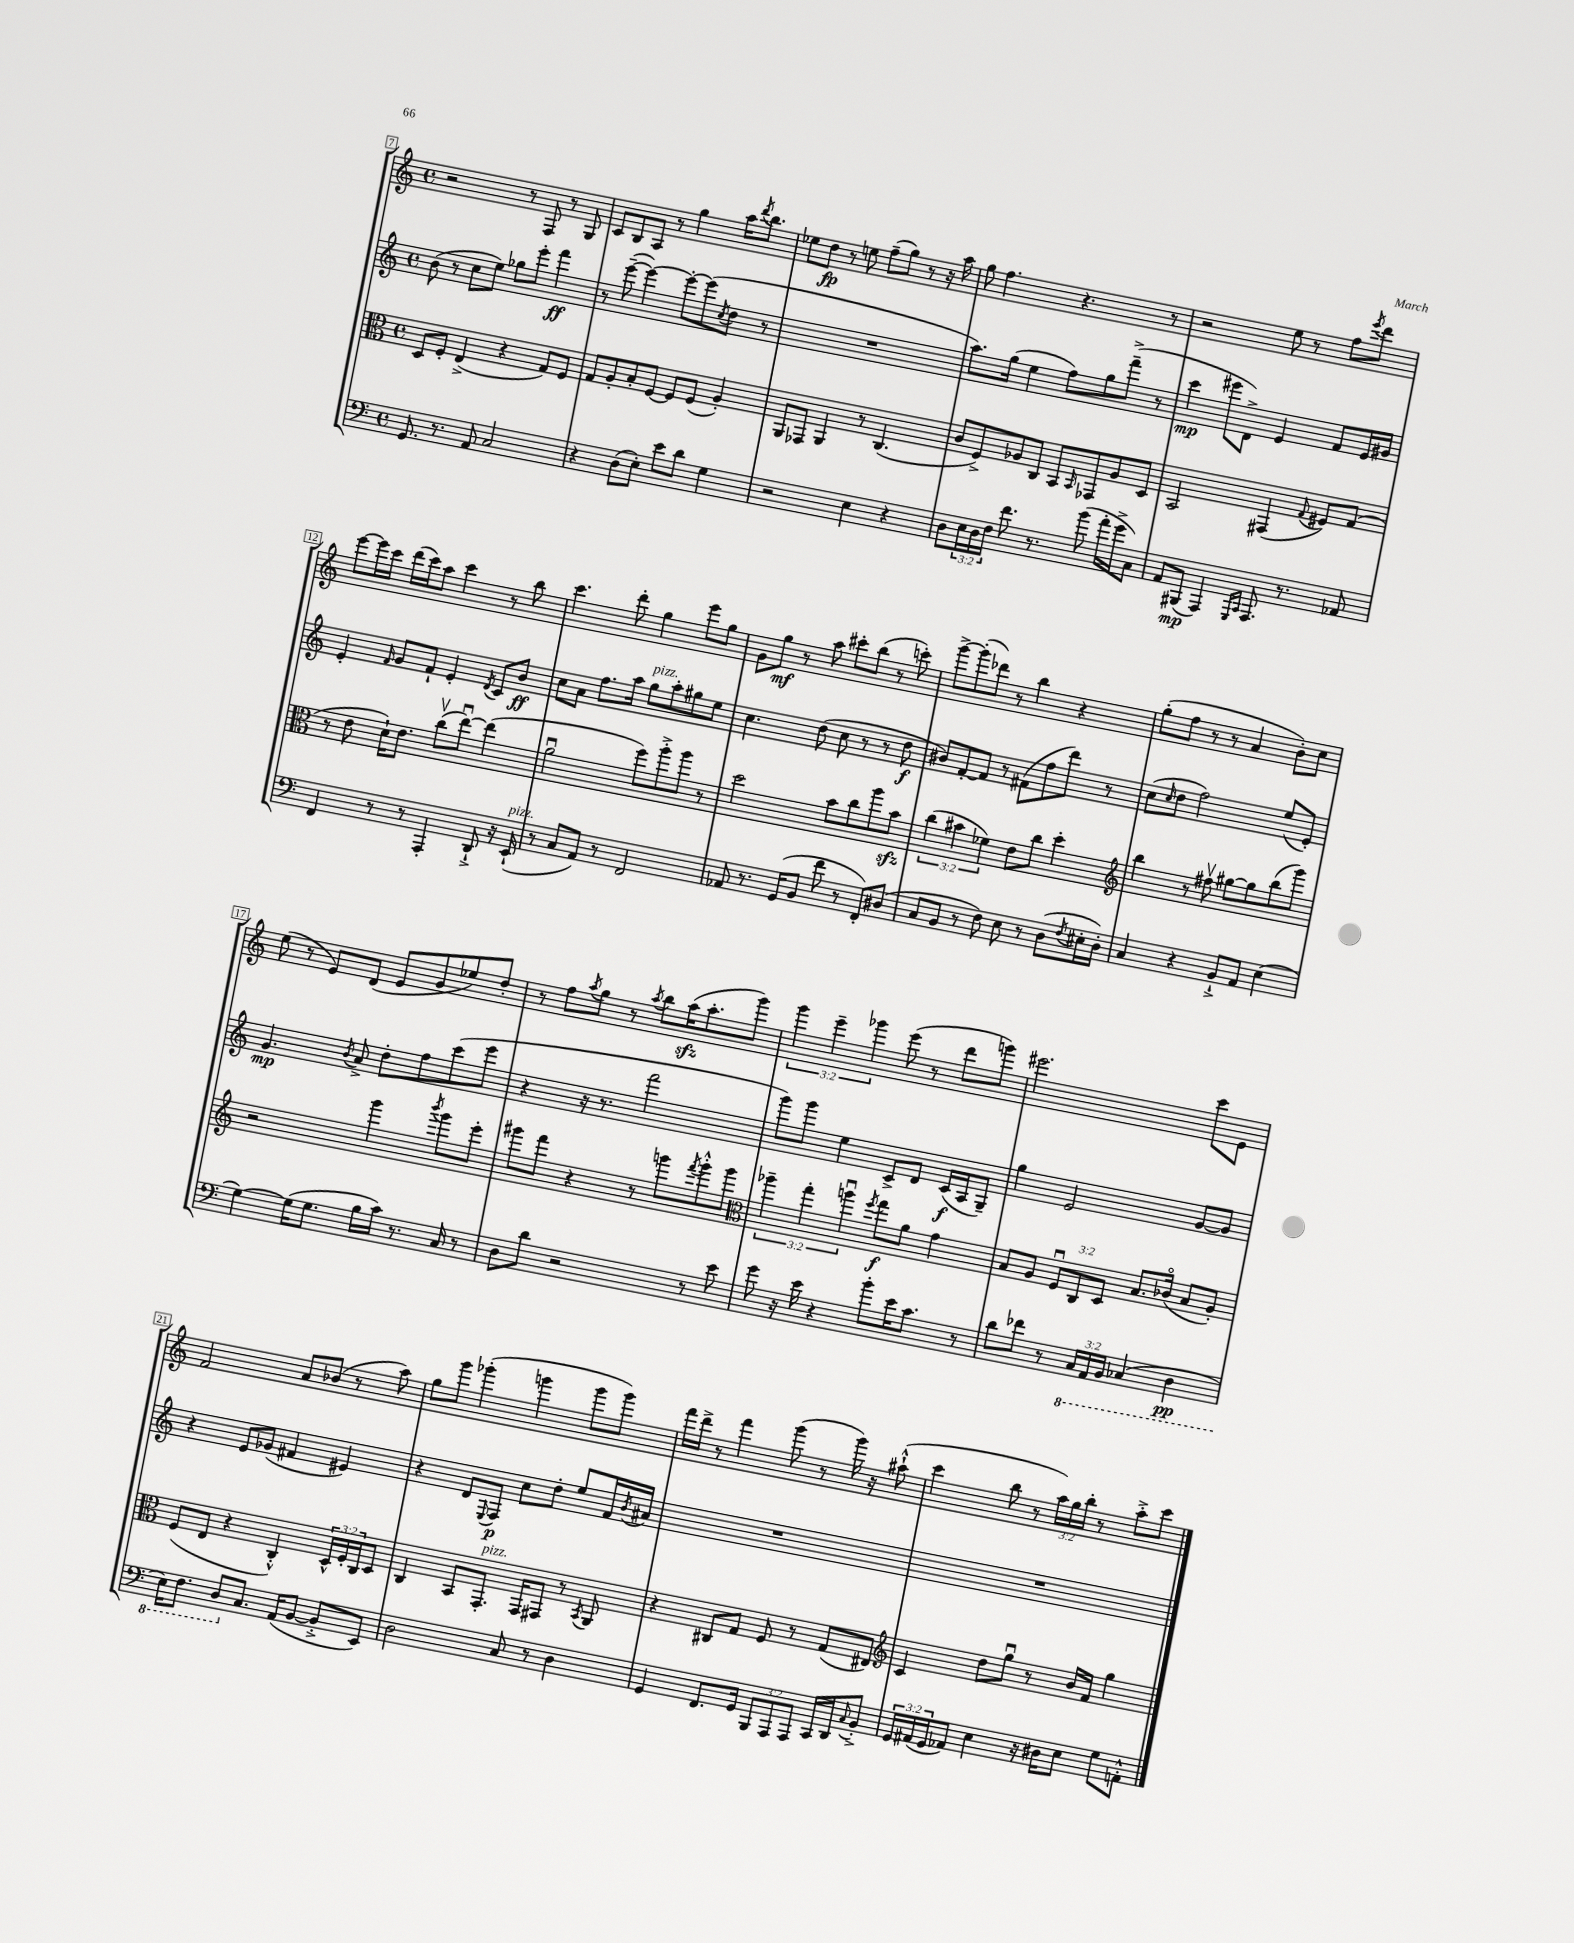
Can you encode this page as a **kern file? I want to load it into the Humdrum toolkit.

**kern	**dynam	**kern	**dynam	**kern	**dynam	**kern	**dynam
*part4	*part4	*part3	*part3	*part2	*part2	*part1	*part1
*staff4	*staff4	*staff3	*staff3	*staff2	*staff2	*staff1	*staff1
*clefF4	*	*clefC3	*	*clefG2	*	*clefG2	*
*k[]	*	*k[]	*	*k[]	*	*k[]	*
*M4/4	*	*M4/4	*	*M4/4	*	*M4/4	*
*met(c)	*	*met(c)	*	*met(c)	*	*met(c)	*
=7	=7	=7	=7	=7	=7	=7	=7
8.GG/	.	8D/L	.	(8b\	.	2r	.
.	.	8F'/J	.	8r	.	.	.
8.r	.	.	.	.	.	.	.
.	.	(4E^/	.	8cc\L	.	.	.
8AA/	.	.	.	8ee\J)	.	.	.
2C/	.	4r	.	8gg-X\L	.	8r	.
.	.	.	.	8eee'\J	.	8F/	.
.	.	8G/L)	.	4fff\	ff	8r	.
.	.	8F/J	.	.	.	8G/	.
=8	=8	=8	=8	=8	=8	=8	=8
4r	.	8G/L	.	8r	.	8c/L	.
.	.	8A'/	.	([8eee~\	.	8B/	.
(8D\L	.	8B'/	.	4eee\_)	.	8A/J	.
8E'\J)	.	[8F/J	.	.	.	8r	.
8e\L	.	8F/L]	.	8eee'\L_	.	4gg\	.
8d\J	.	(8F/J	.	(8eee\]	.	.	.
.	.	.	.	8qcc/	.	.	.
4G\	.	4A'/)	.	8dd\J	.	16aa\KL	.
.	.	.	.	.	.	8qddd/	.
.	.	.	.	.	.	8.bb\J	.
.	.	.	.	8r	.	.	.
=9	=9	=9	=9	=9	=9	=9	=9
2r	.	8AA/L	.	1r	.	8ee-X\L	.
.	.	8GG-X/J	.	.	.	8dd\J	fp
.	.	4AA/	.	.	.	8r	.
.	.	.	.	.	.	8een\	.
4E\	.	8r	.	.	.	(8ff~\L	.
.	.	(4.C/	.	.	.	8gg\J)	.
4r	.	.	.	.	.	8r	.
.	.	.	.	.	.	16r	.
.	.	.	.	.	.	16aa\	.
=10	=10	=10	=10	=10	=10	=10	=10
8D\L	.	8c/L	.	8.aa\L)	.	8gg\	.
24E\L	.	8F^/)	.	.	.	4.ff\	.
24D\	.	.	.	.	.	.	.
.	.	.	.	(16gg\Jk	.	.	.
24F\JJ	.	.	.	.	.	.	.
8.f\	.	8A-X/	.	4ee\	.	.	.
.	.	8C/J	.	.	.	.	.
8.r	.	.	.	.	.	.	.
.	.	8BB/L	.	8ff\L)	.	4.r	.
.	.	16qqBB/	.	.	.	.	.
(8b\	.	8GG-X/	.	8gg\	.	.	.
16a'\LL	.	8A-/	.	(8fff~^\J	.	.	.
16g^\J	.	.	.	.	.	.	.
8C\J)	.	8D/J	.	8r	.	8r	.
=11	=11	=11	=11	=11	=11	=11	=11
8AA/L	.	2BB/	.	4ccc\	mp	2r	.
(8BBB#X/J	mp	.	.	.	.	.	.
4AAA/)	.	.	.	8eee#X\L	.	.	.
.	.	.	.	8d^\J)	.	.	.
16qqGGG/LL	.	.	.	.	.	.	.
16qqCC/JJ	.	.	.	.	.	.	.
8.AAA/	.	(4GG#X/	.	4e/	.	8ee\	.
.	.	.	.	.	.	8r	.
8.r	.	.	.	.	.	.	.
.	.	8qqG/	.	.	.	.	.
.	.	8F#X/L)	.	8f/L	.	8ff\L	.
.	.	.	.	.	.	8qeee/	.
8AA-X/	.	(8G/J	.	16e/L	.	8ddd\J	.
.	.	.	.	16g#X/JJ	.	.	.
!!LO:LB:g=z
=12	=12	=12	=12	=12	=12	=12	=12
4FF/	.	8r	.	4e'/	.	[8eee\L	.
.	.	8e\	.	.	.	16eee\L]	.
.	.	.	.	.	.	16ccc\JJ	.
.	.	.	.	16qqf/	.	.	.
8r	.	16d`\KL)	.	8g/L	.	(16ddd\LL	.
.	.	8.e\J	.	.	.	16ccc\J)	.
8r	.	.	.	8f`/J	.	8aa\J	.
4AAA'/	.	(8ccv\L	.	4e'/	.	4ccc\	.
.	.	[8eeu\J)	.	.	.	.	.
.	.	.	.	8qd/	.	.	.
8DD`^/	.	(4ee\]	.	8c/L	.	8r	.
16r	.	.	.	8b/J	ff	8bb\	.
!LO:TX:a:i:t=pizz.	!	!	!	!	!	!	!
(16EE`/	.	.	.	.	.	.	.
=13	=13	=13	=13	=13	=13	=13	=13
8r	.	2au\	.	8cc\L	.	4.ccc\	.
8C/L	.	.	.	8a\J	.	.	.
8AA/J)	.	.	.	8.ff\L	.	.	.
8r	.	.	.	.	.	8ddd'\	.
.	.	.	.	16aa\Jk	.	.	.
!	!	!	!	!LO:TX:a:i:t=pizz.	!	!	!
2FF/	.	8ff\L)	.	8gg\L	.	4gg\	.
.	.	8aa'^\	.	8aa'\	.	.	.
.	.	8aa\J	.	8gg#X\	.	8eee\L	.
.	.	8r	.	8ee\J	.	8gg\J	.
=14	=14	=14	=14	=14	=14	=14	=14
8AA-X/	.	2dd\	.	4.cc\	.	8g\L	.
8.r	.	.	.	.	.	8gg\J	mf
.	.	.	.	.	.	8r	.
(16GG/KL	.	.	.	.	.	.	.
8BB/J	.	.	.	(8dd\	.	8aa\	.
8f\	.	8b\L	.	8cc\	.	8ccc#X'\L	.
8r	.	8cc\	.	8r	.	(8bb\J	.
8FF'/L)	.	8aa\	.	8r	.	8r	.
(8D#X/J	.	8bzz\J	.	8dd\	f	8cccn'\)	.
=15	=15	=15	=15	=15	=15	=15	=15
8C/L	.	(6cc\	.	8b#X/L)	.	[8ggg^\L	.
8BB/J	.	.	.	[8f'/	.	(8ggg'\]	.
.	.	6b#X\	.	.	.	.	.
8r	.	.	.	8f/J]	.	8ddd-X\J)	.
.	.	6f-X\)	.	.	.	.	.
8F\)	.	.	.	8r	.	8r	.
8E\	.	8e\L	.	(8f#X\L	.	4bb\	.
8r	.	8cc\J	.	8ff\	.	.	.
(8D\L	.	4dd'\	.	8ddd\J)	.	4r	.
8qF/	.	.	.	.	.	.	.
16E#X'\L	.	.	.	8r	.	.	.
16D'\JJ)	.	.	.	.	.	.	.
=16	=16	=16	=16	=16	=16	=16	=16
*	*	*clefG2	*	*	*	*	*
4C/	.	4bb\	.	(8cc\L	.	(8gg'\L	.
.	.	.	.	16qqcc/	.	.	.
.	.	.	.	8dd\J	.	8ff\J	.
4r	.	8r	.	2ff\)	.	8r	.
.	.	8ff#Xv\	.	.	.	8r	.
8BB`^/L	.	[8gg#X\L	.	.	.	4a/	.
8AA/J	.	8gg#\]	.	.	.	.	.
(4E\	.	(8bb\	.	(8ee/L	.	8b'\L)	.
.	.	8ggg\J)	.	8e'/J)	.	8cc\J	.
!!LO:LB:g=z
=17	=17	=17	=17	=17	=17	=17	=17
[4G\)	.	2r	.	4.g/	mp	(8ee\	.
.	.	.	.	.	.	8r	.
(16G\KL]	.	.	.	.	.	8e/L)	.
8.G\J	.	.	.	.	.	.	.
.	.	.	.	8qb/	.	.	.
.	.	.	.	8a^/	.	(8d/J	.
16B\LL	.	4ggg\	.	8dd'\L	.	8e/L	.
16c\JJ)	.	.	.	.	.	.	.
8.r	.	.	.	8ff\	.	8g/	.
.	.	8qbbb/	.	.	.	.	.
.	.	8ggg\L	.	(8ccc\	.	8ee-X/)	.
16C/	.	.	.	.	.	.	.
8r	.	8eee'\J	.	8eee\J	.	8dd'/J	.
=18	=18	=18	=18	=18	=18	=18	=18
8D\L	.	8ggg#X\L	.	4r	.	8r	.
8d\J	.	8fff\J	.	.	.	8ff\L	.
.	.	.	.	.	.	8qaa/	.
2r	.	4r	.	16r	.	8gg\J	.
.	.	.	.	8.r	.	.	.
.	.	.	.	.	.	8r	.
.	.	.	.	.	.	8qaa/	.
.	.	8r	.	2fff\	.	8bb\L	.
.	.	8gggn\L	.	.	.	(16aazz\K	.
.	.	.	.	.	.	8.aa'\	.
.	.	8qfff/	.	.	.	.	.
8r	.	8ggg'^^\	.	.	.	.	.
8e\	.	8ggg\J	.	.	.	8ggg\J)	.
=19	=19	=19	=19	=19	=19	=19	=19
*	*	*clefC3	*	*	*	*	*
8g\	.	6aa-X~\	.	8ggg\L)	.	6ggg\	.
16r	.	.	.	8ggg\J	.	.	.
.	.	6gg'\	.	.	.	6eee~\	.
16e\	.	.	.	.	.	.	.
4r	.	.	.	4ee\	.	.	.
.	.	6aanu\	.	.	.	6ggg-X\	.
.	.	8qff/	.	.	.	.	.
8b'\L	.	8gg\L	f	8c^/L	.	(8eee\	.
16e\K	.	8a\J	.	8d/J	.	8r	.
8.c\J	.	.	.	.	.	.	.
.	.	4g\	.	(16c/LL	f	8ddd\L	.
.	.	.	.	16A/J	.	.	.
8r	.	.	.	8G~/J)	.	8gggn\J)	.
=20	=20	=20	=20	=20	=20	=20	=20
8d\L	.	8B/L	.	4gg\	.	2.eee#X\	.
8f-X\J	.	8A/J	.	.	.	.	.
8r	.	12Fu/L	.	2e/	.	.	.
.	.	12C/	.	.	.	.	.
*8ba	*	*	*	*	*	*	*
24CC/LL	.	.	.	.	.	.	.
24AAA/	.	12D/J	.	.	.	.	.
24BBB/JJ	.	.	.	.	.	.	.
(4CC-X/	.	8.B/L	.	.	.	.	.
.	.	(16c-X/Jk	.	.	.	.	.
4DD\	pp	8B/L	.	[8g/L	.	8ccc\L	.
.	.	8A'/J)	.	8g/J]	.	8e\J	.
!!LO:LB:g=z
=21	=21	=21	=21	=21	=21	=21	=21
16EE\KL)	.	(8F/L	.	4r	.	2f/	.
8.FF\J	.	.	.	.	.	.	.
.	.	8E/J	.	.	.	.	.
8DD/L	.	4r	.	8e/L	.	.	.
*X8ba	*	*	*	*	*	*	*
8.C/J	.	.	.	(8g-X/J	.	.	.
.	.	4C'^^/)	.	4f#X/	.	8a/L	.
(16AA/KL	.	.	.	.	.	.	.
[8BB/J	.	.	.	.	.	(8b-X/J	.
8BB'^/L]	.	24D^^/LL	.	4e#X/)	.	8r	.
.	.	24F'/	.	.	.	.	.
.	.	24C/J	.	.	.	.	.
8EE/J)	.	8D/J	.	.	.	8aa\)	.
=22	=22	=22	=22	=22	=22	=22	=22
2D\	.	4C/	.	4r	.	8gg\L	.
.	.	.	.	.	.	8ggg\J	.
.	.	8BB/L	.	8d/L	.	(4ggg-X'\	.
.	.	.	.	8qqE/	.	.	.
!	!	!LO:TX:a:i:t=pizz.	!	!	!	!	!
.	.	8.GG'/J	.	8F/J	p	.	.
8C/	.	.	.	8cc\L	.	4gggn\	.
.	.	16GG/KL	.	.	.	.	.
8r	.	8GG#X/J	.	8dd'\J	.	.	.
4D\	.	8r	.	8ee/L	.	8ggg\L	.
.	.	8qBB/	.	.	.	.	.
.	.	8AA/	.	16f/L	.	8ggg\J)	.
.	.	.	.	8qb/	.	.	.
.	.	.	.	16a#X/JJ	.	.	.
=23	=23	=23	=23	=23	=23	=23	=23
4GG/	.	4r	.	1r	.	16fff\LL	.
.	.	.	.	.	.	16ddd^\JJ	.
.	.	.	.	.	.	8r	.
8.FF/L	.	8C#X/L	.	.	.	4fff\	.
.	.	8G/J	.	.	.	.	.
16GG/Jk	.	.	.	.	.	.	.
12BBB/L	.	8F/	.	.	.	(8ggg\	.
12AAA/	.	.	.	.	.	.	.
.	.	8r	.	.	.	8r	.
12AAA/J	.	.	.	.	.	.	.
16CC/LL	.	(8G/L	.	.	.	16ggg\)	.
16DD/J	.	.	.	.	.	16r	.
8qqC/	.	.	.	.	.	.	.
8BB'^/J	.	8E#X/J)	.	.	.	(8aa#X`^^\	.
=24	=24	=24	=24	=24	=24	=24	=24
*	*	*clefG2	*	*	*	*	*
24GG/LL	.	4c/	.	1r	.	4ccc\	.
(24AA#X/	.	.	.	.	.	.	.
24GG/J	.	.	.	.	.	.	.
8AA-X/J)	.	.	.	.	.	.	.
4E\	.	8dd\L	.	.	.	8bb\	.
.	.	8ggu\J	.	.	.	8r	.
16r	.	8r	.	.	.	24aa\LL)	.
.	.	.	.	.	.	24gg\	.
16D#X\KL	.	.	.	.	.	.	.
.	.	.	.	.	.	24bb'\JJ	.
8E\J	.	16b/LL	.	.	.	8r	.
.	.	16f/JJ	.	.	.	.	.
8G\L	.	4gg\	.	.	.	8aa'^\L	.
8AAn'^^\J	.	.	.	.	.	8ccc\J	.
==	==	==	==	==	==	==	==
*-	*-	*-	*-	*-	*-	*-	*-
